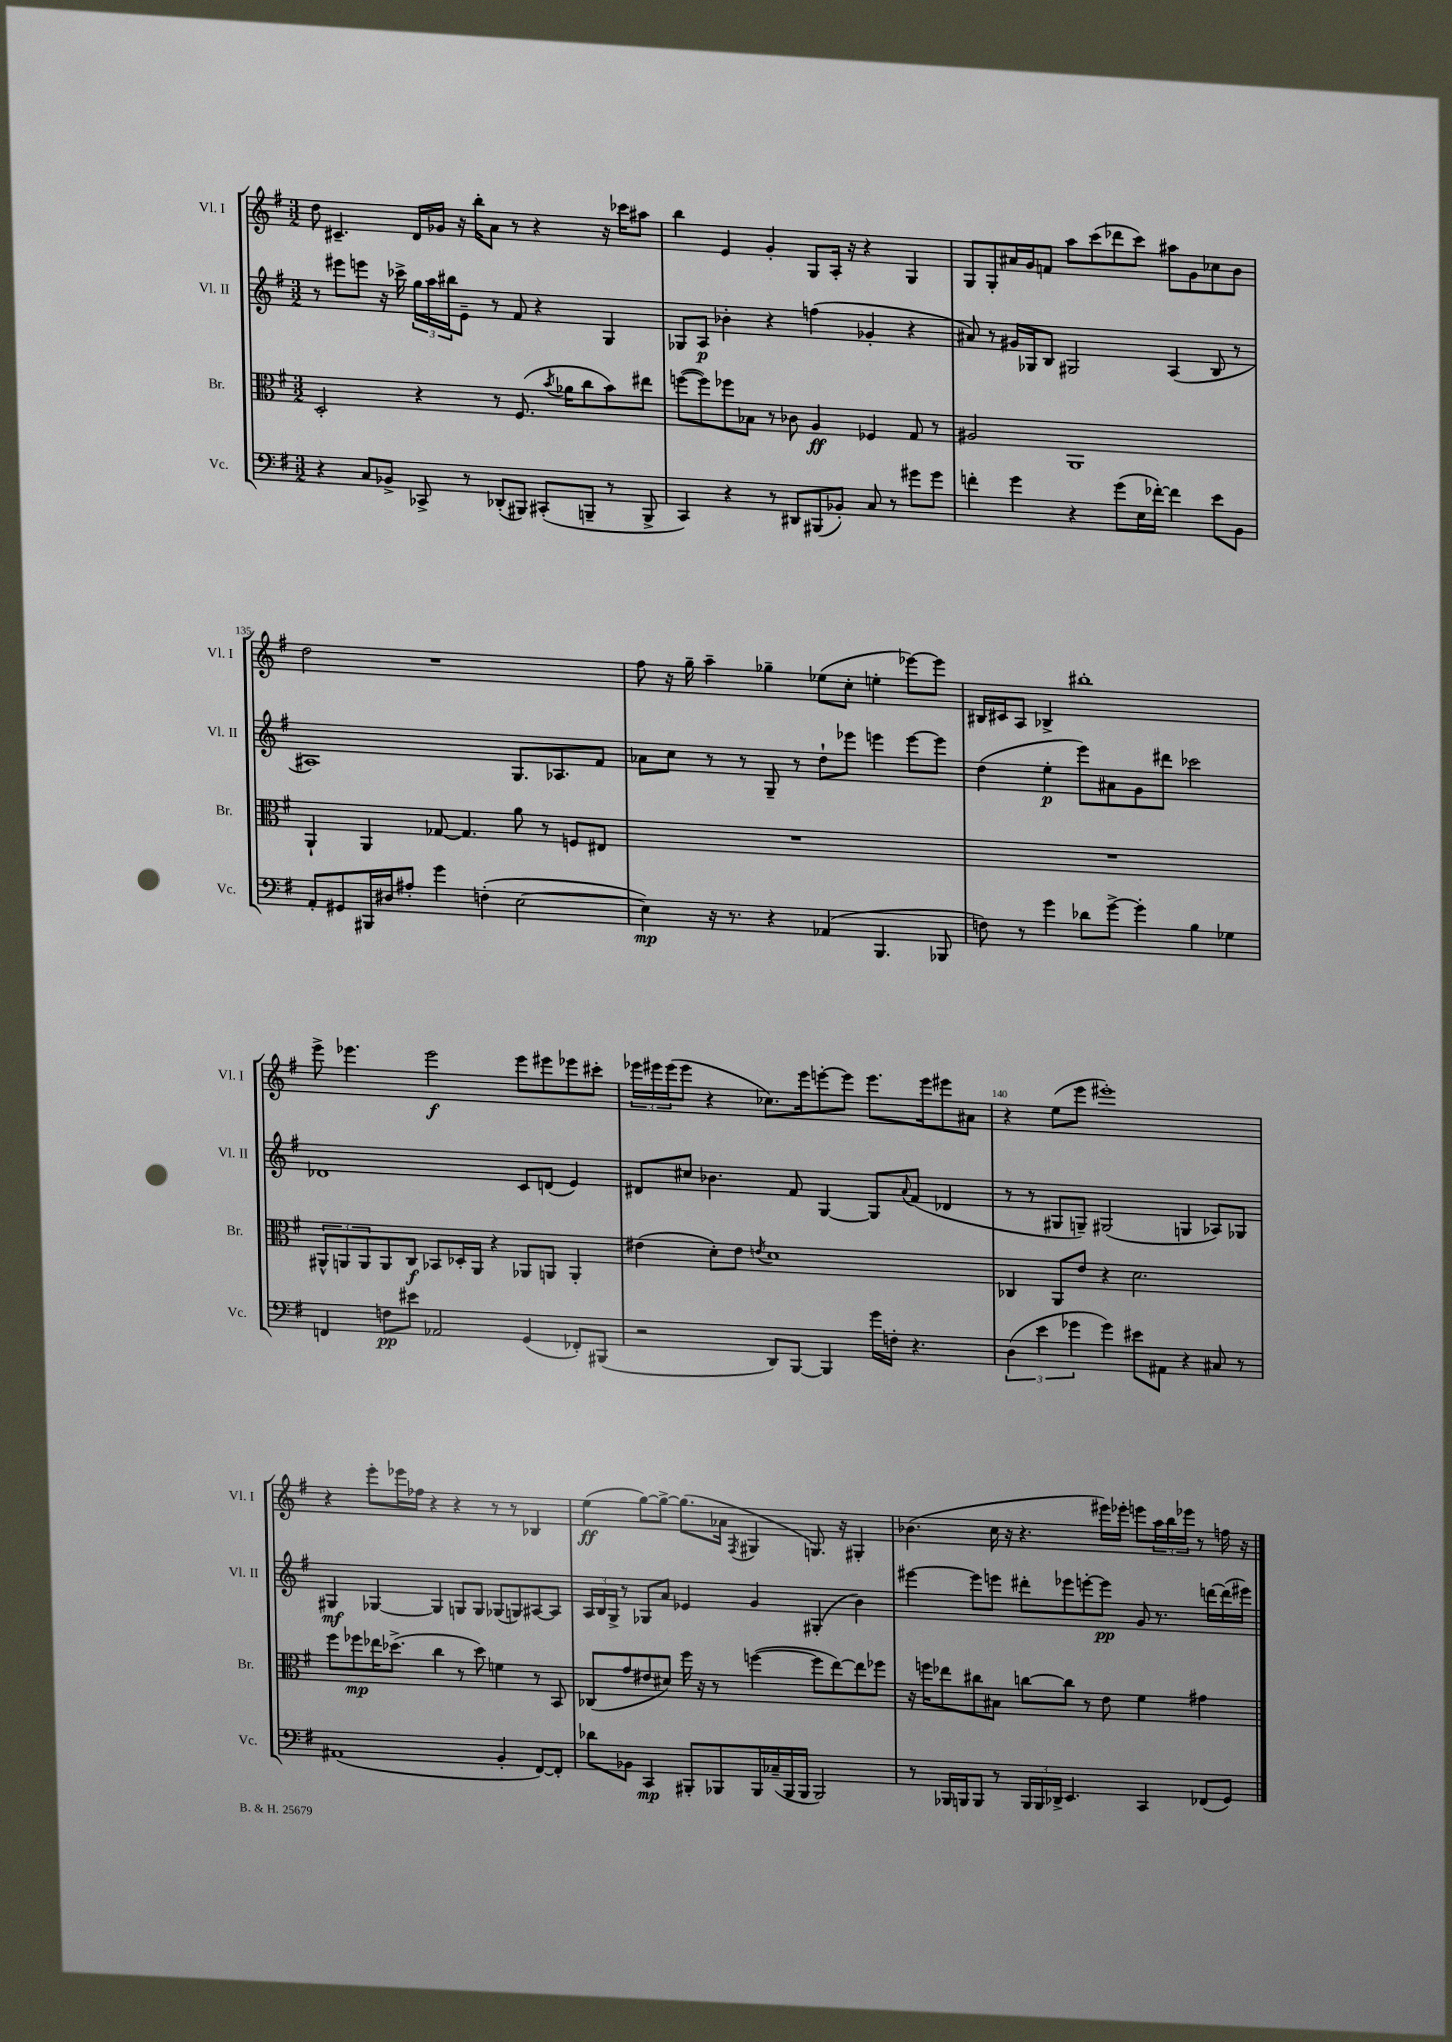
<<
\new StaffGroup <<
\new Staff = "s0" \with { instrumentName = "Vl. I" shortInstrumentName = "Vl. I" } {
    \clef treble \key g \major \numericTimeSignature \time 3/2
    d''8 cis'4.-- d'16 ges'16 r16 b''16-. a'8 r8 r4 r16 ces'''16 ais''8 |
    b''4 e'4 g'4-. g8 a16-. r16 r4 g4 |
    g8 g8-. ais'16 g'16 f'8 a''8 c'''8( des'''8 c'''8) ais''8 g'8 ces''8 b'8 |
    d''2 r1 |
    fis''8 r16 g''16-- a''4-- ges''4-- ees''8( c''8-. e''4-. ees'''8~) ees'''8 |
    bis16 cis'16 a8 bes4-> bis''1-. |
    e'''8-> ees'''4. ees'''2\f ees'''8 eis'''8 ees'''8 cis'''8-. |
    \tuplet 3/2 { ees'''16 eis'''16 eis'''16( } eis'''8 r4 ces''8.) eis'''16 e'''8~-. e'''8 e'''8. e'''16 eis'''8 ais'8 |
    r4 e''8( e'''8 eis'''1-.) |
    r4 e'''8-. ees'''16 fes''16 r4 r4 r8 r8 bes4 |
    e''4\ff( g''8~) g''8~-> g''8.( aes'16 \acciaccatura { fis8 } gis4 g8.) r16 gis4-. |
    bes'4.( c''16 r16 r4. eis'''16) ees'''16-. e'''8 \tuplet 3/2 { a''16 b''16 ees'''16 } r8 f''16 r16 \bar "|." |
}
\new Staff = "s1" \with { instrumentName = "Vl. II" shortInstrumentName = "Vl. II" } {
    \clef treble \key g \major \numericTimeSignature \time 3/2
    r8 eis'''8 e'''8 r16 ces'''16-> \tuplet 3/2 { g''16 a''16 bis''16 } e'8-- r8 fis'8 r4 g4 |
    ges8 a8\p bes'4-. r4 f''4( ges'4-. r4 |
    ais'8) r8 gis'16 ges16 b8 gis2 a4( b8 r8 |
    ais1) g8. aes8. fis'8 |
    aes'8 c''8 r8 r8 g8-- r8 d''8-! ees'''8 e'''4 e'''8~ e'''8 |
    d''4( e''4-.\p e'''8) ais'8 g'8 dis'''8 ces'''2 |
    des'1 c'8 d'8( e'4) |
    dis'8 cis''8 bes'4. fis'8 g4~ g8 \appoggiatura { a'8 } fis'8( des'4 |
    r8 r8 gis8 g8--) gis2( g4 aes8) ges8 |
    gis4\mf ges4~ ges4 g8 g8 ges8( g8) ais8~ ais8 |
    \tuplet 3/2 { a16 b16 g16-> } r8 ges8 a'8 ees'4 g'4 gis4-.( b'4) |
    eis'''4~ eis'''8 e'''8 dis'''8-. ees'''8 e'''8~-. e'''8\pp g'8 r8. d'''16~ d'''16( eis'''16) \bar "|." |
}
\new Staff = "s2" \with { instrumentName = "Br." shortInstrumentName = "Br." } {
    \clef alto \key g \major \numericTimeSignature \time 3/2
    d2-. r4 r8 fis8.( \acciaccatura { b'8 } aes'16 c''8 b'8) eis''8 |
    f''8~( f''8) fes''8 bes8 r8 ces'8 a4\ff fes4 g8 r8 |
    ais2 a,1 |
    a,4-! a,4 ges8~ ges4. a'8 r8 f8 eis8 |
    R1. |
    R1. |
    \tuplet 3/2 { ais,8-^ a,8 a,8 } a,8 c8\f bes,8 des16-. a,16 r4 aes,8 a,8 a,4-. |
    eis'4( d'8-.) eis'8 \acciaccatura { e'8 } d'1 |
    ces4 a,8 e'8 r4 d'2. |
    fis''8 fes''8\mp ees''16 des''8.->( c''4 r8 des''8) f'4 r8 b,8 |
    ces8( g'8 eis'8 dis'8) fis''16 r16 r8 f''4~( f''8 e''8~) e''8 fes''8 |
    r16 f''16 ees''8 cis''8 bis8 c''8~ c''8 r8 e'8 fis'4 gis'4 \bar "|." |
}
\new Staff = "s3" \with { instrumentName = "Vc." shortInstrumentName = "Vc." } {
    \clef bass \key g \major \numericTimeSignature \time 3/2
    r4 c8 bes,8-> ces,8-> r8 des,8-.( bis,,8) cis,8-.( b,,8-- r8 b,,8-> |
    c,4) r4 r8 dis,8 bis,,8( bes,8-.) c8 r8 gis'8 gis'8 |
    f'4-. g'4 r4 g'8( e16 fes'16~-.) fes'4 e'8 b,8 |
    a,8-. gis,8 bis,,16 dis16 ais8-. g'4 f4-.( e2~ |
    e4\mp) r16 r8. r4 aes,4( b,,4. bes,,8 |
    f8) r8 g'4 des'8 g'8~-> g'4-. b4 ges4 |
    f,4 f8\pp eis'8 aes,2 g,4( fes,8-.) bis,,8( |
    r2 d,8) b,,8~ b,,4 g'16 f16-. r4. |
    \tuplet 3/2 { d4( e'4 ges'4 } ges'4) eis'8 ais,8 r4 cis8 r8 |
    ais,1( b,4-. fis,8~) fis,8-. |
    des'8 bes,8 c,4\mp bis,,8-. bes,,8 bes,,16 ces16--( bes,,16 bes,,16 bes,,2) |
    r8 bes,,16 b,,16 b,,8 r8 \tuplet 3/2 { b,,16 b,,16 des,16-> } e,4. c,4 fes,8( g,8) \bar "|." |
}
>>
>>
\layout { \context { \Score currentBarNumber = #132 \override BarNumber.break-visibility = ##(#f #t #t) barNumberVisibility = #(every-nth-bar-number-visible 5) } }
